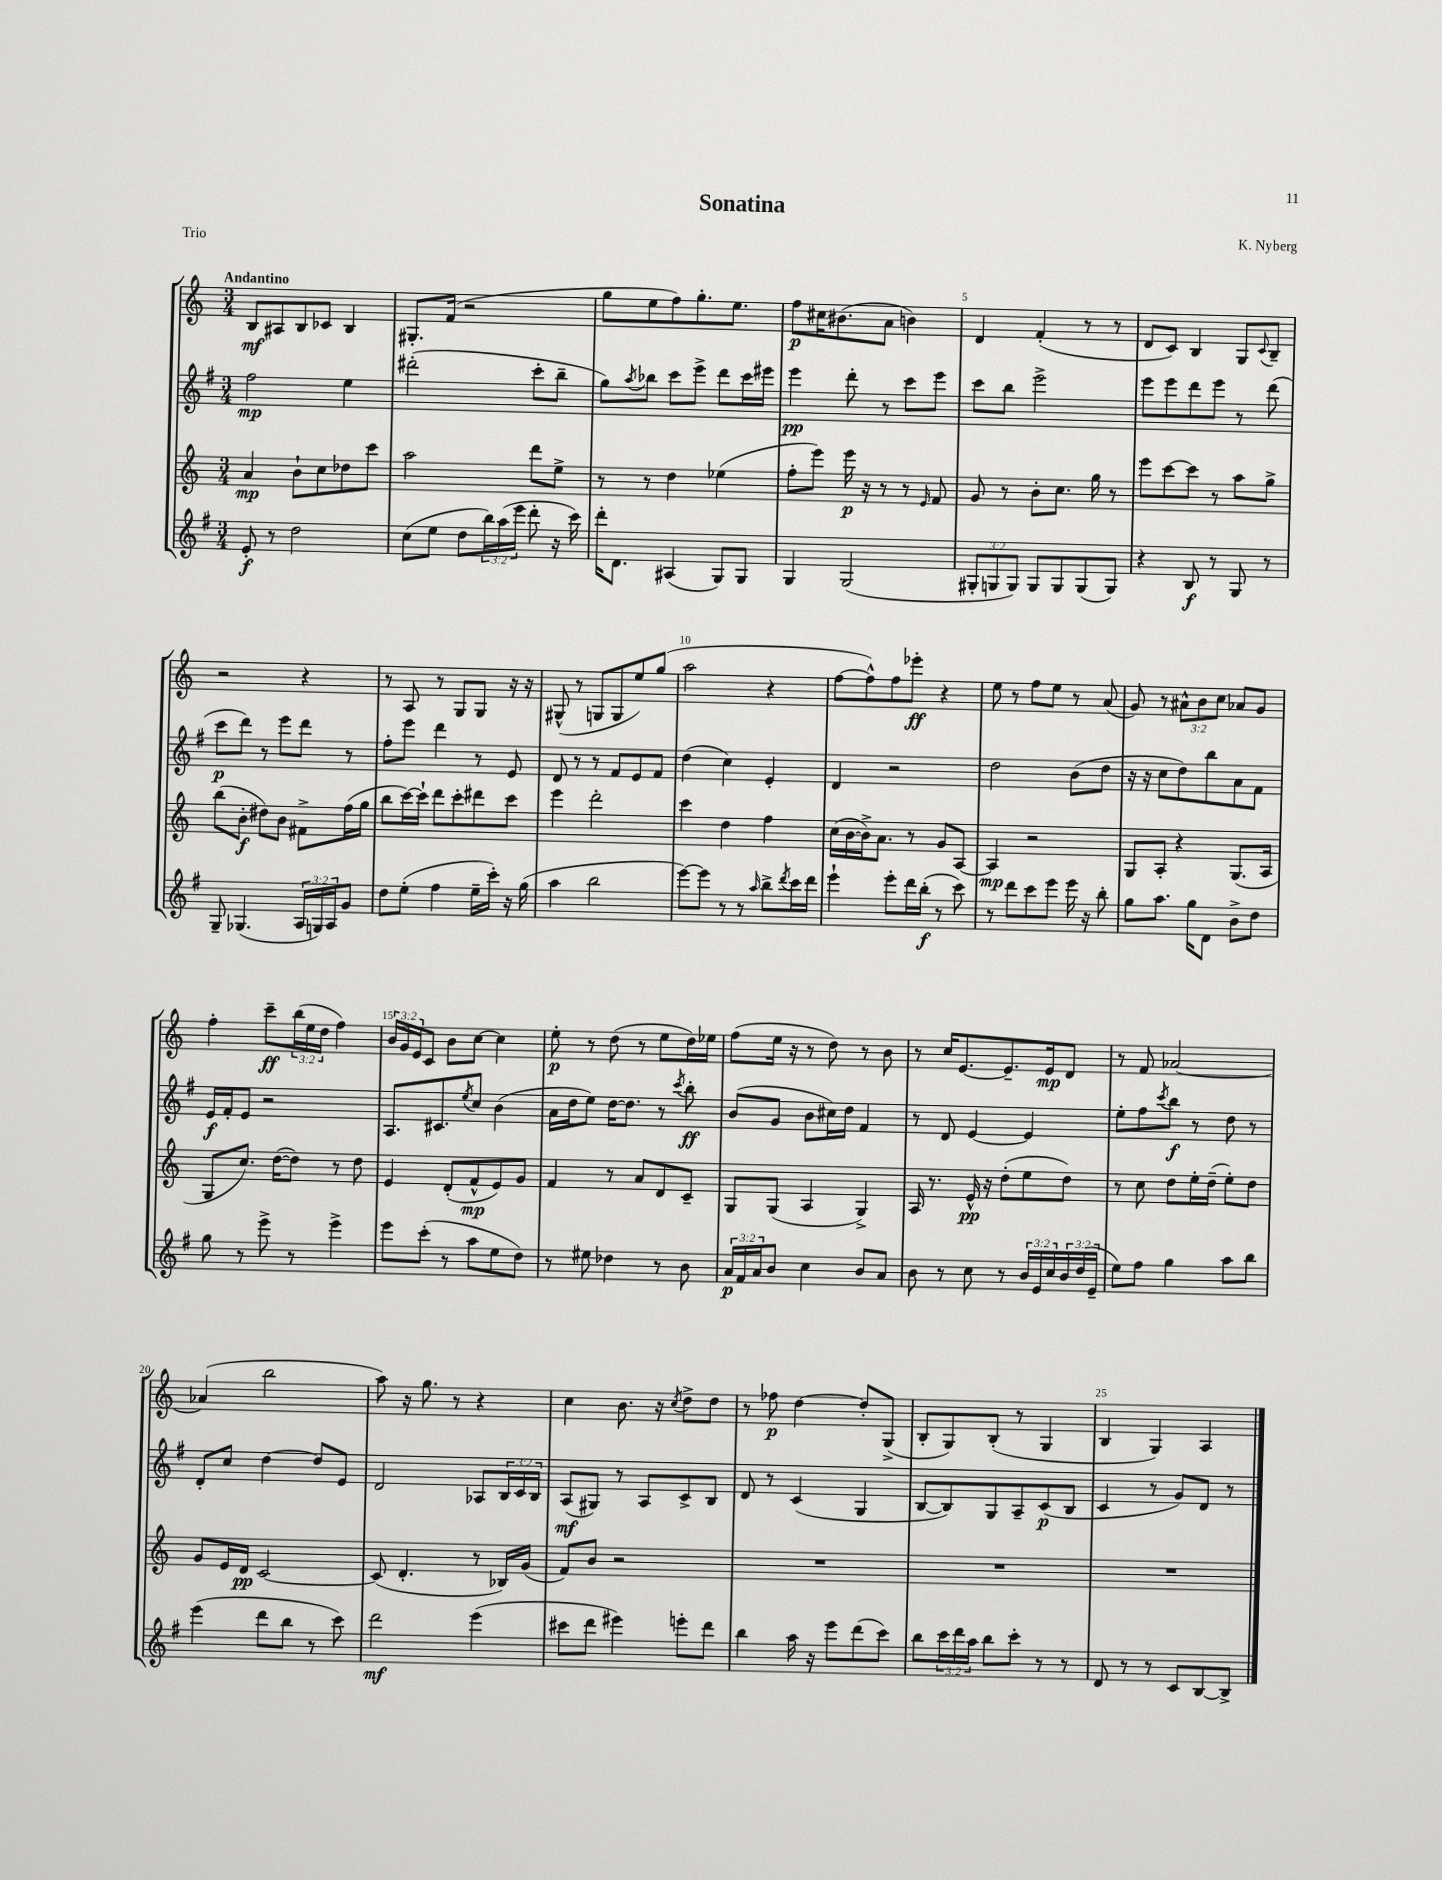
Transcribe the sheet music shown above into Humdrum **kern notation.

**kern	**dynam	**kern	**dynam	**kern	**dynam	**kern	**dynam
*part4	*part4	*part3	*part3	*part2	*part2	*part1	*part1
*staff4	*staff4	*staff3	*staff3	*staff2	*staff2	*staff1	*staff1
*clefG2	*	*clefG2	*	*clefG2	*	*clefG2	*
*k[f#]	*	*k[]	*	*k[f#]	*	*k[]	*
*M3/4	*	*M3/4	*	*M3/4	*	*M3/4	*
=1	=1	=1	=1	=1	=1	=1	=1
!	!	!	!	!	!	!LO:TX:a:B:t=Andantino	!
8e'/	f	4a/	mp	2ff#\	mp	8B/L	mf
8r	.	.	.	.	.	8A#X/	.
2dd\	.	8b`\L	.	.	.	8B/	.
.	.	8cc\	.	.	.	8c-X/J	.
.	.	8dd-X\	.	4ee\	.	4B/	.
.	.	8ccc\J	.	.	.	.	.
=2	=2	=2	=2	=2	=2	=2	=2
(8cc\L	.	2aa\	.	(2ddd#X'\	.	8.G#X'/L	.
8ee\J	.	.	.	.	.	.	.
.	.	.	.	.	.	(16f/Jk	.
8dd\L	.	.	.	.	.	2r	.
24bb\L)	.	.	.	.	.	.	.
(24aa\	.	.	.	.	.	.	.
24eee\JJ	.	.	.	.	.	.	.
8ddd'\	.	8ddd\L	.	8ccc'\L	.	.	.
16r	.	8ee^\J	.	8bb~\J	.	.	.
16ccc\)	.	.	.	.	.	.	.
=3	=3	=3	=3	=3	=3	=3	=3
16ddd'\KL	.	8r	.	8gg\L)	.	8gg\L	.
8.d\J	.	.	.	.	.	.	.
.	.	.	.	8qaa/	.	.	.
.	.	8r	.	8bb-X\J	.	8ee\	.
(4A#X/	.	4dd\	.	8ccc\L	.	8ff\)	.
.	.	.	.	8eee^\J	.	8.gg'\	.
8G/L)	.	(4ee-X\	.	8ddd\L	.	.	.
.	.	.	.	.	.	8.ee\J	.
8G/J	.	.	.	16ccc\L	.	.	.
.	.	.	.	16eee#X\JJ	.	.	.
=4	=4	=4	=4	=4	=4	=4	=4
4G/	.	8ff'\L	.	4eee\	pp	8ff\L	p
.	.	8eee\J)	.	.	.	16cc#X\K	.
.	.	.	.	.	.	(8.b#X\	.
(2G/	.	16eee\	p	8ddd'\	.	.	.
.	.	16r	.	.	.	.	.
.	.	8r	.	8r	.	8a\J	.
.	.	8r	.	8ccc\L	.	4bn\)	.
.	.	16qqe/	.	.	.	.	.
.	.	8f/	.	8eee\J	.	.	.
=5	=5	=5	=5	=5	=5	=5	=5
12G#X'/L	.	8g/	.	8ccc\L	.	4d/	.
12Gn/	.	.	.	.	.	.	.
.	.	8r	.	8bb\J	.	.	.
12G/J)	.	.	.	.	.	.	.
8G/L	.	8b'\L	.	2eee^\	.	(4f'/	.
8G/	.	8.cc\J	.	.	.	.	.
(8G/	.	.	.	.	.	8r	.
.	.	16gg\	.	.	.	.	.
8G/J)	.	8r	.	.	.	8r	.
=6	=6	=6	=6	=6	=6	=6	=6
4r	.	8eee\L	.	8eee\L	.	8d/L	.
.	.	[8ccc\	.	8eee\	.	8c/J)	.
8B/	f	8ccc\J]	.	8ddd\	.	4B/	.
8r	.	8r	.	8eee\J	.	.	.
8G/	.	8aa\L	.	8r	.	8G/L	.
.	.	.	.	.	.	8qqc/	.
8r	.	8gg^\J	.	(8ddd\	.	8B~/J	.
!!LO:LB:g=z
=7	=7	=7	=7	=7	=7	=7	=7
8G~/	.	(8bb\L	.	8ccc\L	p	2r	.
(4.G-X/	.	8b'\J	f	8ddd\J)	.	.	.
.	.	8dd#X\L)	.	8r	.	.	.
.	.	8b\J	.	8eee\L	.	.	.
24A/LL	.	8f#X^\L	.	8ddd\J	.	4r	.
24Gn/)	.	.	.	.	.	.	.
24A/J	.	.	.	.	.	.	.
8g/J	.	(16ff\L	.	8r	.	.	.
.	.	16gg\JJ	.	.	.	.	.
=8	=8	=8	=8	=8	=8	=8	=8
8dd\L	.	8bb\L	.	8ff#'\L	.	8r	.
(8ee'\J	.	[16ccc\L)	.	8eee\J	.	8A/	.
.	.	16ccc`\JJ]	.	.	.	.	.
4ff#\	.	8ddd\L	.	4ddd\	.	8r	.
.	.	8ccc'\	.	.	.	8G/L	.
16ee~\LL	.	8ddd#X\	.	8r	.	8G/J	.
16ccc'\JJ)	.	.	.	.	.	.	.
16r	.	8ccc\J	.	8e/	.	16r	.
(16gg\	.	.	.	.	.	16r	.
=9	=9	=9	=9	=9	=9	=9	=9
4aa\	.	4eee\	.	8d/	.	(8G#X^^/	.
.	.	.	.	8r	.	8r	.
2bb\	.	2ddd'\	.	8r	.	8Gn/L	.
.	.	.	.	8f#/L	.	8G/	.
.	.	.	.	8e/	.	8ee/)	.
.	.	.	.	8f#/J	.	(8gg/J	.
=10	=10	=10	=10	=10	=10	=10	=10
[8eee\L)	.	4ccc\	.	(4dd\	.	2aa\	.
8eee\J]	.	.	.	.	.	.	.
8r	.	4dd\	.	4cc\)	.	.	.
8r	.	.	.	.	.	.	.
16qqaa/	.	.	.	.	.	.	.
8bb^\L	.	4ff\	.	4e'/	.	4r	.
8qddd/	.	.	.	.	.	.	.
16ccc\L	.	.	.	.	.	.	.
16ddd\JJ	.	.	.	.	.	.	.
=11	=11	=11	=11	=11	=11	=11	=11
4eee`\	.	(16cc\LL	.	4d/	.	[8ff\L	.
.	.	[16b\	.	.	.	.	.
.	.	16b^\J])	.	.	.	8ff^^\])	.
.	.	8.a\J	.	.	.	.	.
8eee'\L	.	.	.	2r	.	8ff\	.
16ddd\L	.	8r	.	.	.	8eee-X'\J	ff
(16bb'\JJ	f	.	.	.	.	.	.
8r	.	8g/L	.	.	.	4r	.
8ccc\)	.	[8A/J	.	.	.	.	.
=12	=12	=12	=12	=12	=12	=12	=12
8r	.	4A/]	mp	2dd\	.	8ee\	.
8ddd\L	.	.	.	.	.	8r	.
8ccc\	.	2r	.	.	.	8ff\L	.
8eee\J	.	.	.	.	.	8ee\J	.
16eee\	.	.	.	(8b\L	.	8r	.
16r	.	.	.	.	.	.	.
8bb'\	.	.	.	8dd\J	.	(8a/	.
=13	=13	=13	=13	=13	=13	=13	=13
8gg\L	.	8G/L	.	16r	.	8g/)	.
.	.	.	.	16r	.	.	.
8.aa\J	.	8A'/J	.	8cc\L	.	8r	.
.	.	4r	.	8dd\)	.	12a#X^^\L	.
16gg\KL	.	.	.	.	.	.	.
.	.	.	.	.	.	12b\	.
8d\J	.	.	.	8bb\	.	.	.
.	.	.	.	.	.	12cc\J	.
8b^\L	.	(8.G/L	.	8a\	.	8a-X/L	.
8dd\J	.	.	.	8f#\J	.	8g/J	.
.	.	16A/Jk	.	.	.	.	.
!!LO:LB:g=z
=14	=14	=14	=14	=14	=14	=14	=14
8gg\	.	8G/L	.	16e/LL	f	4ff'\	.
.	.	.	.	16f#'/J	.	.	.
8r	.	8.cc/J)	.	8e/J	.	.	.
8eee^\	.	.	.	2r	.	8ccc~\L	ff
.	.	([16dd\KL	.	.	.	.	.
8r	.	8dd\J])	.	.	.	(24bb\L	.
.	.	.	.	.	.	24ee\	.
.	.	.	.	.	.	24dd\JJ	.
4eee^\	.	8r	.	.	.	4ff\)	.
.	.	8dd\	.	.	.	.	.
=15	=15	=15	=15	=15	=15	=15	=15
8eee\L	.	4e/	.	8.A/L	.	24b/LL	.
.	.	.	.	.	.	24g/	.
.	.	.	.	.	.	24e/J	.
(8ccc'\J	.	.	.	.	.	8c/J	.
.	.	.	.	8.c#X/	.	.	.
8r	.	(8d'/L	.	.	.	8b\L	.
.	.	.	.	8qee/	.	.	.
8aa\L	.	8f^^/	mp	8cc/J	.	[8cc\J	.
8ee\	.	8e/)	.	(4b\	.	4cc\]	.
8dd\J)	.	8g/J	.	.	.	.	.
=16	=16	=16	=16	=16	=16	=16	=16
8r	.	4f/	.	16a\LL	.	8ee'\	p
.	.	.	.	16dd\J	.	.	.
8ee#X\	.	.	.	8ee\J)	.	8r	.
4dd-X\	.	8r	.	[16dd\KL	.	(8dd\	.
.	.	.	.	8.dd\J]	.	.	.
.	.	8a/L	.	.	.	8r	.
8r	.	8d/	.	8r	.	8ee\L	.
.	.	.	.	8qccc/	.	.	.
8b\	.	8c~/J	.	8bb'\	ff	16dd\L)	.
.	.	.	.	.	.	16ee-X\JJ	.
=17	=17	=17	=17	=17	=17	=17	=17
24a/LL	p	8G/L	.	(8b/L	.	(8ff\L	.
24f#/	.	.	.	.	.	.	.
24a/J	.	.	.	.	.	.	.
8b/J	.	(8G/J	.	8g/J	.	16ee\Jk	.
.	.	.	.	.	.	16r	.
4cc\	.	4A/	.	8b\L	.	8r	.
.	.	.	.	16cc#X\L)	.	8dd\)	.
.	.	.	.	16dd\JJ	.	.	.
8b/L	.	4G^/)	.	4f#/	.	8r	.
8a/J	.	.	.	.	.	8b\	.
=18	=18	=18	=18	=18	=18	=18	=18
8b\	.	16A/	.	8r	.	8r	.
.	.	8.r	.	.	.	.	.
8r	.	.	.	8d/	.	16cc/KL	.
.	.	.	.	.	.	[8.e/	.
8cc\	.	16e^^/	pp	[4e/	.	.	.
.	.	16r	.	.	.	.	.
8r	.	(8dd'\L	.	.	.	8.e~/]	.
24b/LL	.	8ee\	.	4e/]	.	.	.
24e/	.	.	.	.	.	.	.
.	.	.	.	.	.	16e/k	mp
24cc/	.	.	.	.	.	.	.
24b/	.	8dd\J)	.	.	.	8d/J	.
(24dd/	.	.	.	.	.	.	.
24e~/JJ	.	.	.	.	.	.	.
=19	=19	=19	=19	=19	=19	=19	=19
8ee\L)	.	8r	.	8ee'\L	.	8r	.
8ff#\J	.	8cc\	.	8ff#\	.	8f/	.
.	.	.	.	8qccc/	.	.	.
4gg\	.	8dd\L	.	8bb\J	f	[2a-X/	.
.	.	16ee'\L	.	8r	.	.	.
.	.	(16dd~\JJ	.	.	.	.	.
8aa\L	.	8ee'\L)	.	8dd\	.	.	.
8bb\J	.	8dd\J	.	8r	.	.	.
!!LO:LB:g=z
=20	=20	=20	=20	=20	=20	=20	=20
(4eee\	.	8g/L	.	8d'/L	.	(4a-X/]	.
.	.	16e/L	.	8cc/J	.	.	.
.	.	16d/JJ	pp	.	.	.	.
8ddd\L	.	[2c/	.	[4dd\	.	2bb\	.
8bb\J	.	.	.	.	.	.	.
8r	.	.	.	8dd/L]	.	.	.
8ccc\)	.	.	.	8e/J	.	.	.
=21	=21	=21	=21	=21	=21	=21	=21
2ddd\	mf	(8c/]	.	2d/	.	8aa\)	.
.	.	4.d'/	.	.	.	16r	.
.	.	.	.	.	.	8.gg\	.
.	.	.	.	.	.	8r	.
(4eee\	.	8r	.	8A-X/L	.	4r	.
.	.	16B-X/LL)	.	24B/L	.	.	.
.	.	.	.	24c/	.	.	.
.	.	(16g/JJ	.	.	.	.	.
.	.	.	.	24B/JJ	.	.	.
=22	=22	=22	=22	=22	=22	=22	=22
8ccc#X\L	.	8f/L)	.	(8A/L	mf	4cc\	.
8ddd\J	.	8b/J	.	8G#X/J)	.	.	.
4eee#X\)	.	2r	.	8r	.	8.b\	.
.	.	.	.	8A/L	.	.	.
.	.	.	.	.	.	16r	.
.	.	.	.	.	.	8qcc/	.
8eeen'\L	.	.	.	8c^/	.	8dd^\L	.
8ddd\J	.	.	.	8B/J	.	8dd\J	.
=23	=23	=23	=23	=23	=23	=23	=23
4bb\	.	2.r	.	8d/	.	8r	.
.	.	.	.	8r	.	8ff-X\	p
16aa\	.	.	.	(4c/	.	[4dd\	.
16r	.	.	.	.	.	.	.
8eee\L	.	.	.	.	.	.	.
(8ddd\	.	.	.	4G/	.	8dd'/L]	.
8ccc\J)	.	.	.	.	.	(8G^/J	.
=24	=24	=24	=24	=24	=24	=24	=24
8bb\L	.	2.r	.	[8B/L	.	8B'/L	.
24ccc\L	.	.	.	8B/])	.	8G/)	.
24ddd\	.	.	.	.	.	.	.
24aa\JJ	.	.	.	.	.	.	.
8bb\L	.	.	.	8G/	.	(8B'/J	.
8ccc'\J	.	.	.	8A~/	.	8r	.
8r	.	.	.	(8c/	p	4G/	.
8r	.	.	.	8B/J	.	.	.
=25	=25	=25	=25	=25	=25	=25	=25
8d/	.	2.r	.	4c/	.	4B/	.
8r	.	.	.	.	.	.	.
8r	.	.	.	8r	.	4G/)	.
8c/L	.	.	.	8g/L)	.	.	.
[8B/	.	.	.	8d/J	.	4A/	.
8B^/J]	.	.	.	8r	.	.	.
==	==	==	==	==	==	==	==
*-	*-	*-	*-	*-	*-	*-	*-
